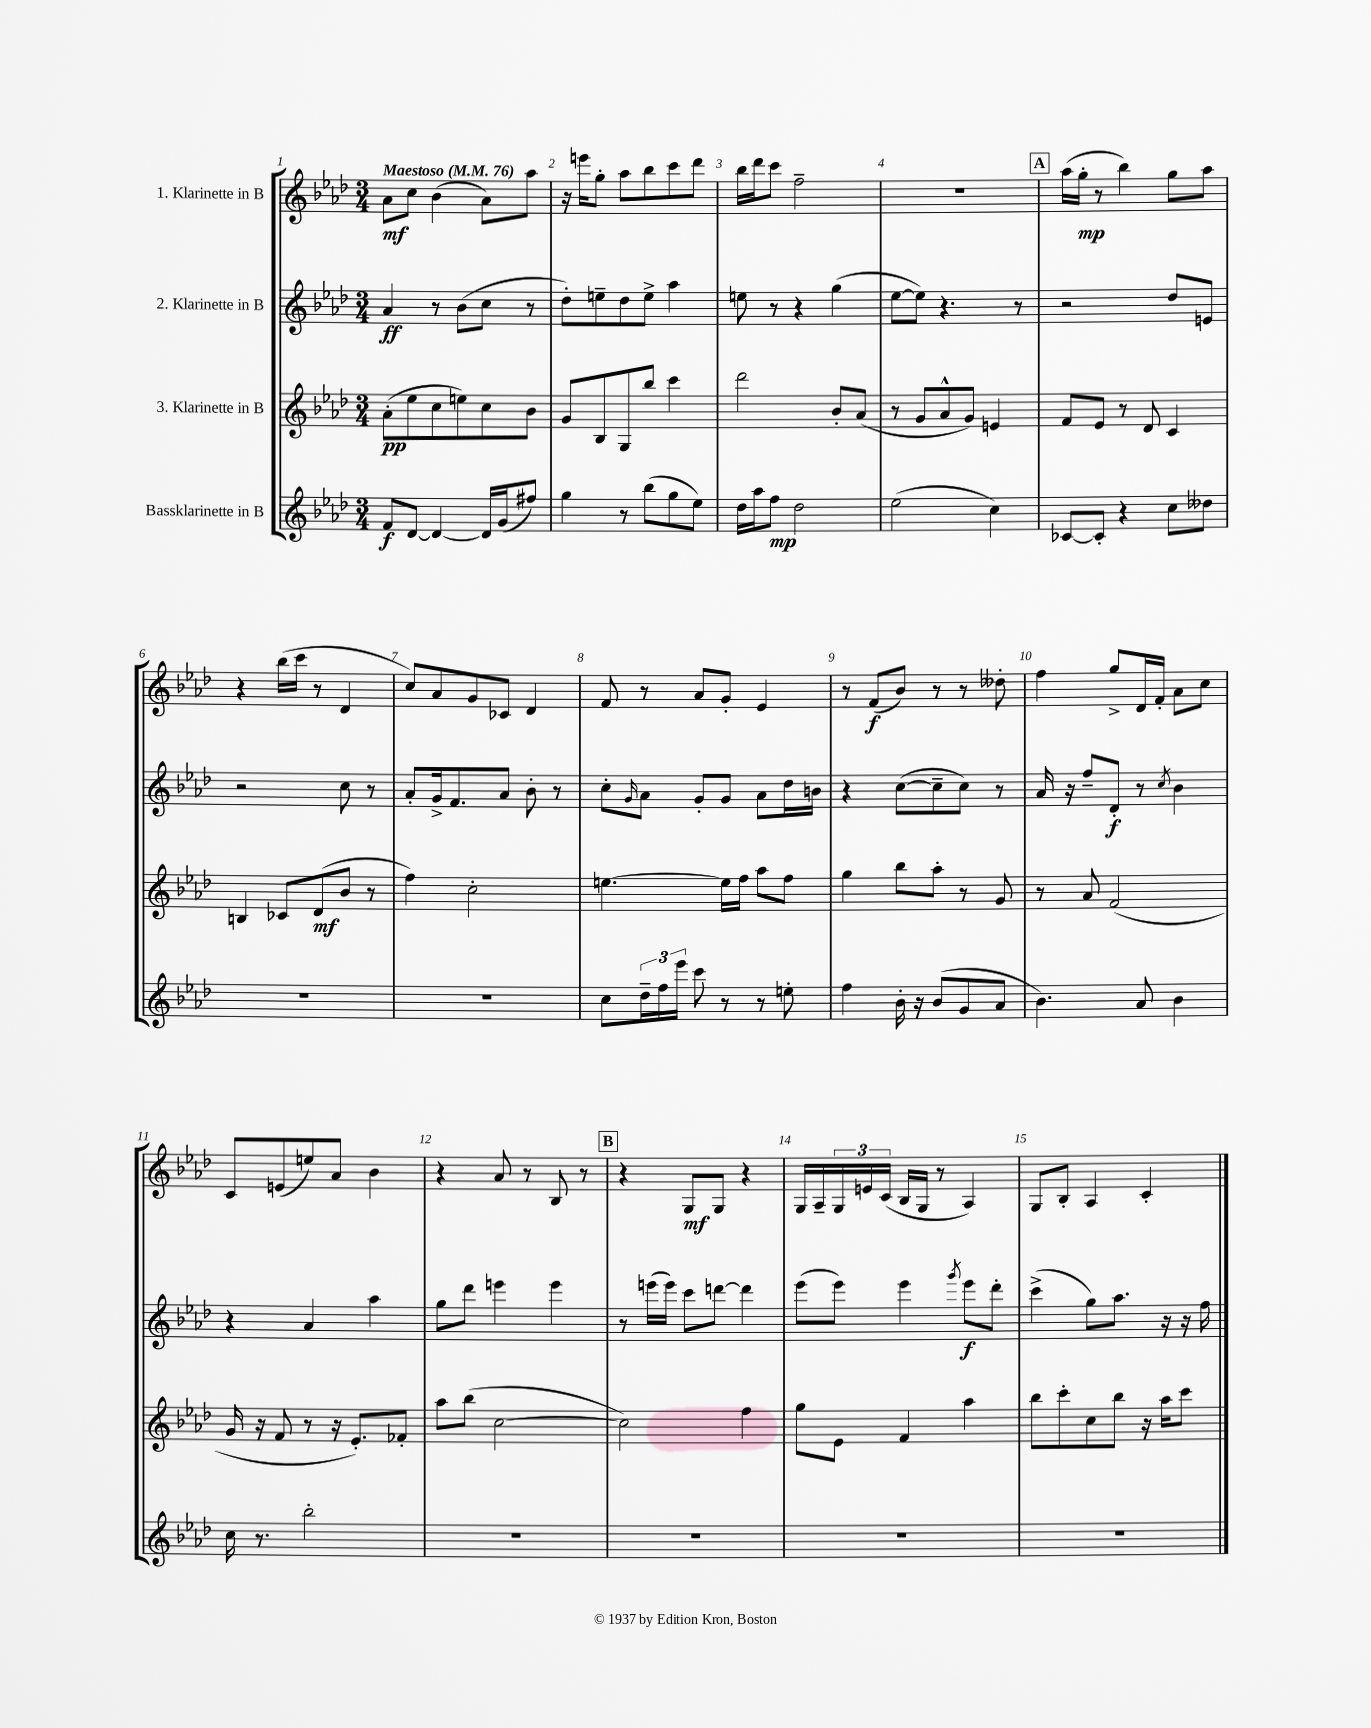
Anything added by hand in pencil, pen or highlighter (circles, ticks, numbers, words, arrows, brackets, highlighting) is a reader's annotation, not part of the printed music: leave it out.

**kern	**kern	**kern	**kern
*staff4	*staff3	*staff2	*staff1
*clefG2	*clefG2	*clefG2	*clefG2
*k[b-e-a-d-]	*k[b-e-a-d-]	*k[b-e-a-d-]	*k[b-e-a-d-]
*M3/4	*M3/4	*M3/4	*M3/4
*MM76	*MM76	*MM76	*MM76
8f/L	(8a-'\L	4a-/	8a-\L
[8d-/J	8ee-\	.	8cc\J
4d-/_	8cc\	8r	(4b-\
.	8ee\)	(8b-\L	.
16d-/]LL	8cc\	8cc\J	8a-\L)
(16g/J	.	.	.
8ff#/J)	8b-\J	8r	8aa-\J
=	=	=	=
4gg\	8g/L	8dd-'\L)	16r
.	.	.	16eee\LK
.	8B-/	8ee~\	8gg'\J
8r	8G/	8dd-\	8aa-\L
(8bb-\L	8bb-/J	8ee^\J	8bb-\
8gg\	4ccc\	4aa-\	8ccc\
8ee-\J)	.	.	8ddd-\J
=	=	=	=
16dd-\LL	2ddd-\	8ee\	16bb-\LL
16aa-\J	.	.	16ddd-\J
8ff\J	.	8r	8ccc\J
2dd-\	.	4r	2ff~\
.	8b-'/L	(4gg\	.
.	(8a-/J	.	.
=	=	=	=
(2ee-\	8r	[8ee-\L	2.r
.	8g/L	8ee-\]J)	.
.	8a-^^/	4.r	.
.	8g/J)	.	.
4cc\)	4e/	.	.
.	.	8r	.
=	=	=	=
[8c-/L	8f/L	2r	(16aa-\LL
.	.	.	16gg'\JJ
8c-'/]J	8e-/J	.	8r
4r	8r	.	4bb-\)
.	8d-/	.	.
8cc\L	4c/	8dd-/L	8gg\L
8dd--\J	.	8e/J	8aa-\J
=	=	=	=
2.r	4B/	2r	4r
.	8c-/L	.	(16bb-\LL
.	.	.	16ccc\JJ
.	(8d-/	.	8r
.	8b-/J	8cc\	4d-/
.	8r	8r	.
=	=	=	=
2.r	4ff\)	8a-'/L	8cc/L)
.	.	16g^/k	8a-/
.	.	8.f/	.
.	2cc'\	.	8g/
.	.	8a-/J	8c-/J
.	.	8b-'\	4d-/
.	.	8r	.
=	=	=	=
8cc\L	[4.ee\	8cc'\L	8f/
.	.	16qqg/	.
24dd-~\L	.	8a-\J	8r
24ff\	.	.	.
24eee-\JJ	.	.	.
8ccc\	.	8g'/L	8a-/L
8r	16ee\]LL	8g/J	8g'/J
.	16ff\JJ	.	.
8r	8aa-\L	8a-\L	4e-/
8ee'\	8ff\J	16dd-\L	.
.	.	16b\JJ	.
=	=	=	=
4ff\	4gg\	4r	8r
.	.	.	(8f/L
16b-'\	8bb-\L	([8cc\L	8b-/J)
16r	.	.	.
(8b-/L	8aa-'\J	8cc~\]	8r
8g/	8r	8cc\J)	8r
8a-/J	8g/	8r	8dd--'\
=	=	=	=
4.b-\)	8r	16a-/	4ff\
.	.	16r	.
.	8a-/	8ff~/L	.
.	(2f/	8d-'/J	8gg^/L
8a-/	.	8r	16d-/L
.	.	.	16f'/JJ
.	.	8qcc/	.
4b-\	.	4b-\	8a-\L
.	.	.	8cc\J
=	=	=	=
16cc\	16g/	4r	8c/L
8.r	16r	.	.
.	8f/	.	(8e/
2bb-'\	8r	4a-/	8ee/)
.	16r	.	8a-/J
.	8.e-'/L)	.	.
.	.	4aa-\	4b-\
.	8f-'/J	.	.
=	=	=	=
2.r	8aa-\L	8gg\L	4r
.	(8bb-\J	8ddd-\J	.
.	[2cc\	4eee\	8a-/
.	.	.	8r
.	.	4eee\	8B-/
.	.	.	8r
=	=	=	=
2.r	2cc\])	8r	4r
.	.	(16eee\LL	.
.	.	16eee\JJ)	.
.	.	8ccc\L	8G/L
.	.	[8ddd\J	8G/J
.	4ff\	4ddd\]	4r
=	=	=	=
2.r	8gg\L	(8eee-\L	16G/LL
.	.	.	16A-~/
.	8e-\J	8eee-\J)	24G/
.	.	.	24e/
.	.	.	(24c/JJ
.	4f/	4eee-\	16B-/LL
.	.	.	16G/JJ
.	.	.	8r
.	.	8qggg/	.
.	4aa-\	8eee-\L	4A-/)
.	.	8ddd-'\J	.
=	=	=	=
2.r	8bb-\L	(4ccc^\	8G/L
.	8ccc'\	.	8B-'/J
.	8cc\	8gg\L)	4A-/
.	8bb-\J	8.aa-\J	.
.	16r	.	4c'/
.	16aa-\LK	16r	.
.	8ccc\J	16r	.
.	.	16ff\	.
==	==	==	==
*-	*-	*-	*-
